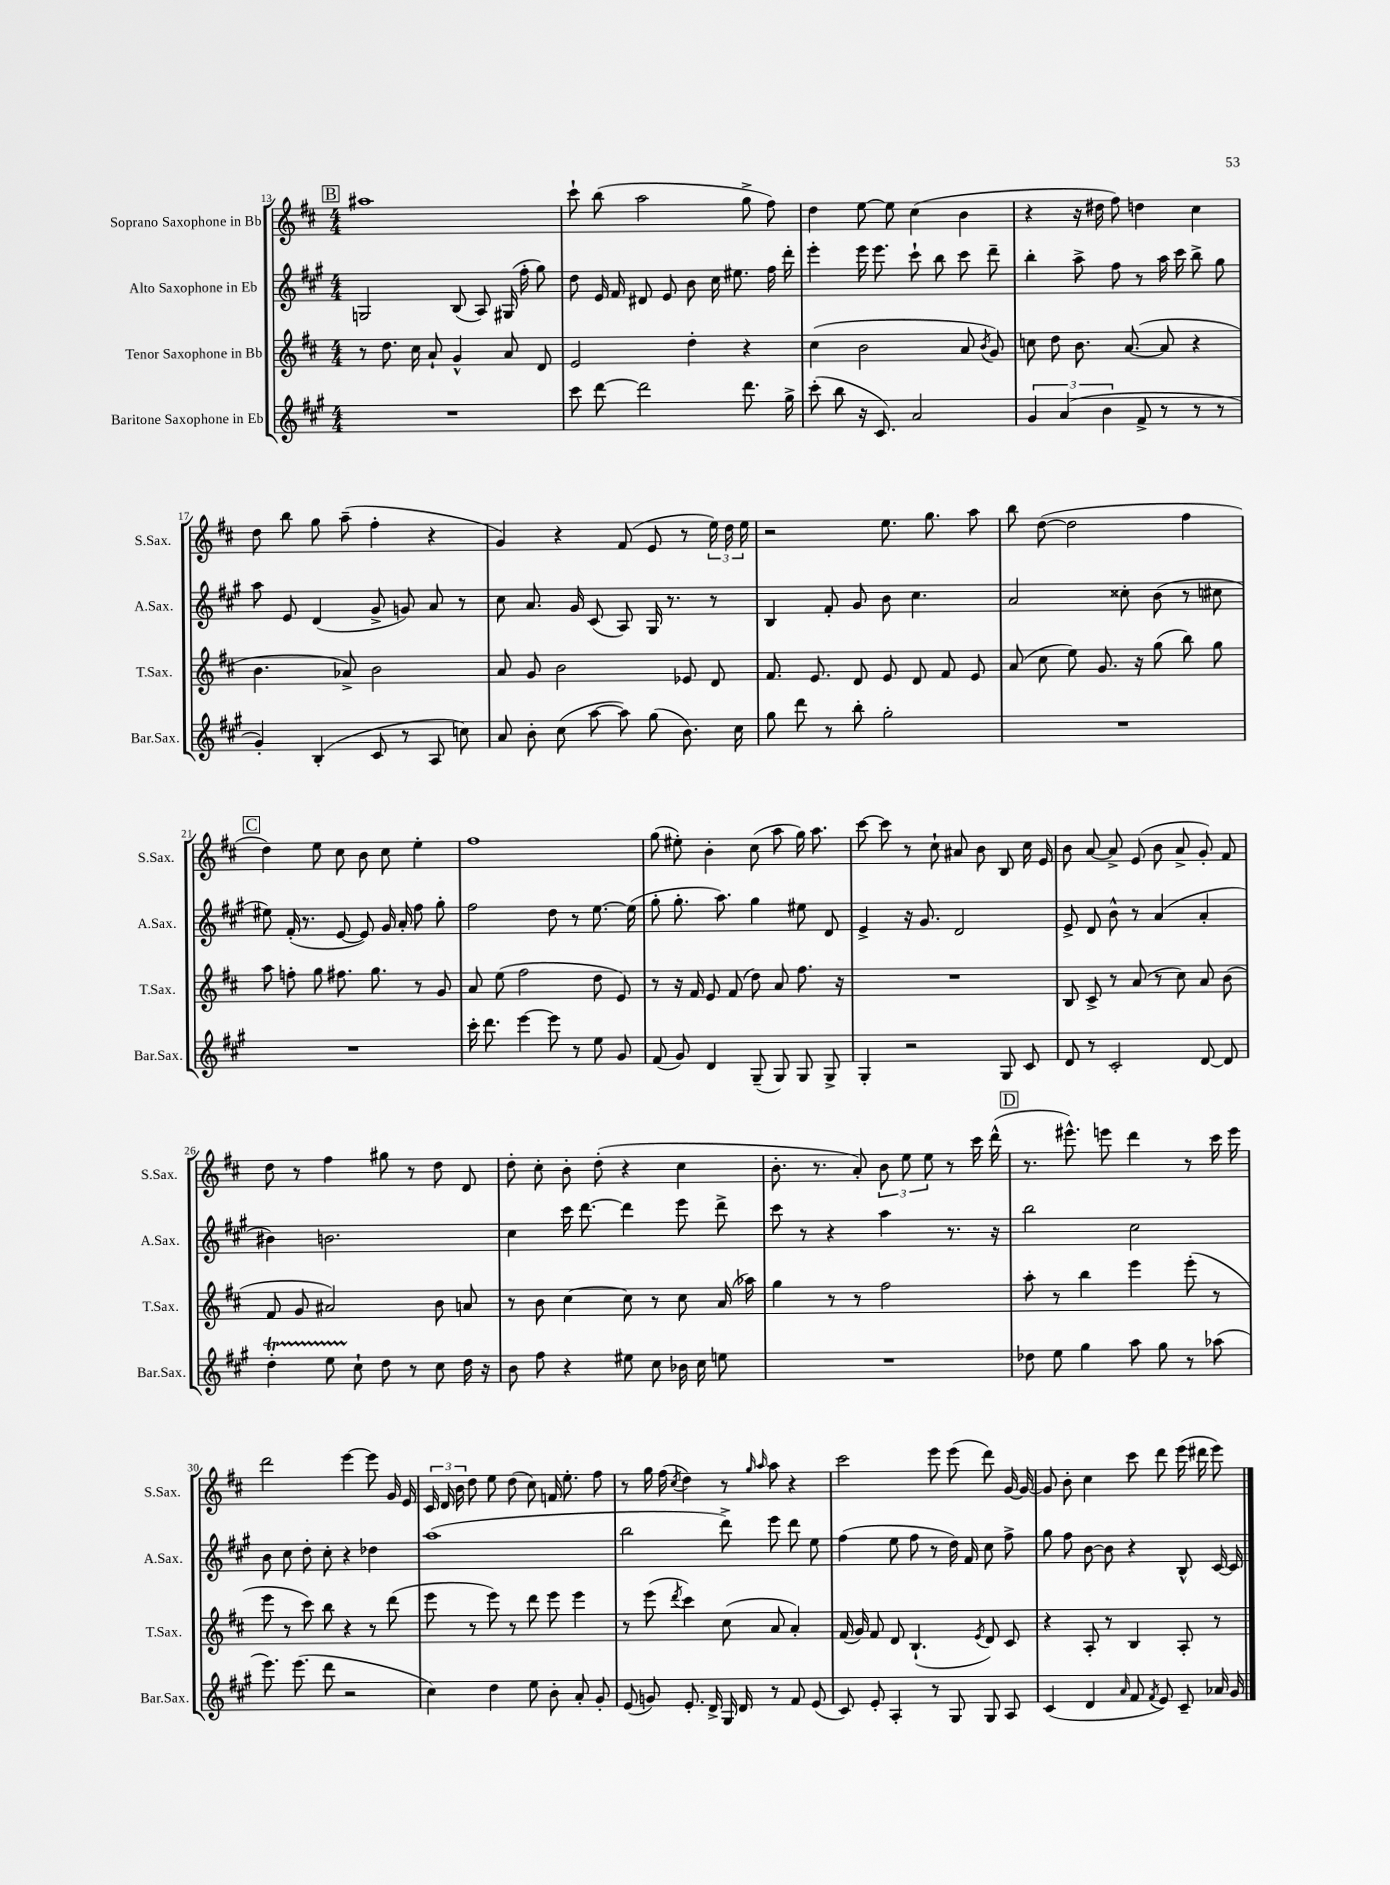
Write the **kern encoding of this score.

**kern	**kern	**kern	**kern
*part4	*part3	*part2	*part1
*staff4	*staff3	*staff2	*staff1
*I"Baritone Saxophone in Eb	*I"Tenor Saxophone in Bb	*I"Alto Saxophone in Eb	*I"Soprano Saxophone in Bb
*I'Bar.Sax.	*I'T.Sax.	*I'A.Sax.	*I'S.Sax.
*clefG2	*clefG2	*clefG2	*clefG2
*k[f#c#g#]	*k[f#c#]	*k[f#c#g#]	*k[f#c#]
*M4/4	*M4/4	*M4/4	*M4/4
!!LO:REH:place=s1:t=B
=13	=13	=13	=13
1r	8r	2Gn/	1aa#X
.	8.dd\	.	.
.	16cc#\	.	.
.	8a`/	.	.
.	4g^^/	(8B/	.
.	.	8A/)	.
.	8a/	(16G#X/	.
.	.	16ff#'\	.
.	8d/	8gg#\)	.
=14	=14	=14	=14
8ccc#\	2e/	8dd\	8ccc#`\
[8ddd\	.	16e/	(8bb\
.	.	16f#/	.
2ddd\]	.	8d#X/	2aa\
.	.	8e/	.
.	4dd'\	8b\	.
.	.	16cc#\	.
.	.	8.ee#X\	.
8.ddd\	4r	.	8gg^\
.	.	16ff#\	8ff#\)
16gg#^\	.	16ddd'\	.
=15	=15	=15	=15
(8ccc#'\	(4cc#\	4eee'\	4dd\
8bb\	.	.	.
16r	2b\	16eee\	[8ee\
8.c#/)	.	8.eee\	.
.	.	.	8ee\]
2a/	.	8ccc#`\	(4cc#\
.	.	8bb\	.
.	8a/	8ccc#\	4b\
.	8qb/	.	.
.	8g/)	8ddd~\	.
=16	=16	=16	=16
6g#/	8ccn\	4bb'\	4r
.	8dd\	.	.
(6a/	.	.	.
.	8.b\	8aa^\	16r
.	.	.	16dd#X\
6b\	.	.	.
.	.	8ff#\	8ff#\)
.	([8.a/	.	.
8f#^/	.	8r	4ddn\
8r	8a/]	16aa\	.
.	.	16ccc#\	.
8r	4r	8bb^\	4cc#\
8r	.	8gg#\	.
!!LO:LB:g=z
=17	=17	=17	=17
4g#'/)	4.b\	8aa\	8dd\
.	.	8e/	8bb\
(4B'/	.	(4d/	8gg\
.	8a-X^/)	.	(8aa~\
8c#/	2b\	8g#^/	4ff#'\
8r	.	8gn/)	.
8A/	.	8a/	4r
8ccn\)	.	8r	.
=18	=18	=18	=18
8a/	8a/	8cc#\	4g/)
8b'\	8g/	8.a/	.
(8cc#\	2b\	.	4r
.	.	16g#/	.
[8aa\	.	(8c#/	.
8aa\])	.	8A/)	(8f#/
(8gg#\	.	16G#/	8e/
.	.	8.r	.
8.b\)	8e-X/	.	8r
.	8d/	8r	24ee\)
.	.	.	24dd\
16cc#\	.	.	.
.	.	.	24ee\
=19	=19	=19	=19
8gg#\	8.f#/	4B/	2r
8ddd\	.	.	.
.	8.e/	.	.
8r	.	8f#'/	.
8bb'\	8d/	8g#/	.
2gg#'\	8e/	8b\	8.ee\
.	8d/	4.cc#\	.
.	.	.	8.gg\
.	8f#/	.	.
.	8e/	.	8aa\
=20	=20	=20	=20
1r	(8a/	2a/	8bb\
.	8cc#\	.	([8dd\
.	8ee\)	.	2dd\]
.	8.g/	.	.
.	.	8cc##X'\	.
.	16r	.	.
.	(8gg\	(8b\	.
.	8bb\)	8r	4ff#\
.	8gg\	8cc#X\	.
!!LO:LB:g=z
!!LO:REH:place=s1:t=C
=21	=21	=21	=21
1r	8aa\	8ee#X\)	4dd\)
.	8ffn'\	(16f#'/	.
.	.	8.r	.
.	8gg\	.	8ee\
.	8.ff#X\	[8e/	8cc#\
.	.	8e/])	8b\
.	8.gg\	.	.
.	.	16g#/	8cc#\
.	.	16a'/	.
.	8r	8ff#\	4ee'\
.	8g/	8gg#'\	.
=22	=22	=22	=22
16ccc#'\	8a/	2ff#\	1ff#
8.ddd\	.	.	.
.	(8ee\	.	.
[4eee\	2ff#\	.	.
8eee\]	.	8dd\	.
8r	.	8r	.
8ee\	8dd\	[8.ee\	.
8g#/	8e/)	.	.
.	.	(16ee\]	.
=23	=23	=23	=23
(8f#/	8r	8gg#'\	(8gg\
8g#/)	16r	8.gg#'\	8ee#X'\)
.	16f#/	.	.
4d/	8e/	.	4b'\
.	.	8.aa\)	.
.	(8f#/	.	.
(8G#~/	8dd\)	4gg#\	(8cc#\
8G#/)	8a/	.	8aa\
8G#/	8.ff#\	8ee#X\	16gg\)
.	.	.	8.aa\
8G#^/	.	8d/	.
.	16r	.	.
=24	=24	=24	=24
4G#'/	1r	4e^/	[8ccc#\
.	.	.	8ccc#\]
2r	.	16r	8r
.	.	8.g#/	.
.	.	.	8cc#`\
.	.	2d/	8a#X/
.	.	.	8b\
8G#/	.	.	8B/
8c#/	.	.	16cc#\
.	.	.	16e/
=25	=25	=25	=25
8d/	8B/	8e^/	8b\
8r	8c#^/	8d/	[8a/
2c#'/	8r	8b^^\	8a^/]
.	(8a/	8r	(8e/
.	8r	(4a/	8b\
.	8cc#\)	.	8a^/
[8d/	8a/	4a'/	8g'/)
8d/]	(8b\	.	8f#/
!!LO:LB:g=z
=26	=26	=26	=26
4ddT'\	8f#/	4b#X\)	8dd\
.	8g/	.	8r
8eeTTT\	2a#X/)	2.bn\	4ff#\
8cc#`\	.	.	.
8dd\	.	.	8gg#X\
8r	.	.	8r
8cc#\	8b\	.	8dd\
16dd\	8an/	.	8d/
16r	.	.	.
=27	=27	=27	=27
8b\	8r	4cc#\	8dd'\
8ff#\	8b\	.	8cc#'\
4r	[4cc#\	16ccc#\	8b'\
.	.	[8.ddd\	.
.	.	.	(8dd'\
8ee#X\	8cc#\]	4ddd\]	4r
8cc#\	8r	.	.
16b-X\	8cc#\	8eee\	4cc#\
16cc#\	.	.	.
8een\	(16a/	8ddd^\	.
.	16aa-X\)	.	.
=28	=28	=28	=28
1r	4gg\	8ccc#\	8.b'\
.	.	8r	.
.	.	.	8.r
.	8r	4r	.
.	8r	.	8a'/)
.	2ff#\	4aa\	12b\
.	.	.	12ee\
.	.	.	12ee\
.	.	8.r	8r
.	.	.	16ccc#\
.	.	16r	(16ddd^^\
!!LO:REH:place=s1:t=D
=29	=29	=29	=29
8dd-X\	8aa'\	2bb\	8.r
8ee\	8r	.	.
.	.	.	8.eee#X^^\)
4gg#\	4bb\	.	.
.	.	.	8eeen\
8aa\	4eee\	2cc#\	4ddd\
8gg#\	.	.	.
8r	(8eee'\	.	8r
(8aa-X\	8r	.	16ccc#\
.	.	.	16eee\
!!LO:LB:g=z
=30	=30	=30	=30
8.eee\)	8eee\	8b\	2ddd\
.	8r	8cc#\	.
(8.eee\	.	.	.
.	8ccc#\)	8dd'\	.
8ddd\	8bb\	8cc#'\	.
2r	4r	4r	[4eee\
.	8r	4dd-X\	8eee\]
.	(8ddd\	.	16g/
.	.	.	16e/
=31	=31	=31	=31
4cc#\)	8eee\	(1aa	24c#/
.	.	.	24d/
.	.	.	24b\
.	8r	.	8dd\
4dd\	8eee\)	.	8ee\
.	8r	.	(8dd\
8ee\	8ddd\	.	8cc#\)
8b'\	8eee\	.	16fn/
.	.	.	8.ee'\
8a'/	4eee\	.	.
8g#'/	.	.	8ff#\
=32	=32	=32	=32
(8e/	8r	2bb\	8r
8gn/)	(8eee\	.	16gg\
.	.	.	(16ff#\
.	8qddd/	.	8qcc#/
8.e'/	4ccc#\)	.	4dd\)
16d^/	.	.	.
16G#/	(8cc#\	8ddd^\)	8r
16d/	.	.	.
.	.	.	16qqgg/
.	.	.	16qqaa/
8r	8a/	8eee\	8aa\
8f#/	4a'/)	8ddd\	4r
(8e/	.	8ee\	.
=33	=33	=33	=33
8c#/)	(16f#/	(4ff#\	2ccc#\
.	16g/)	.	.
8e'/	8f#/	.	.
4A'/	8d/	8ee\	.
.	(4.B`/	8ff#\	.
8r	.	8r	8eee\
8G#/	.	16dd\)	(8eee\
.	.	16f#/	.
.	8qe/	.	.
8G#/	8d/)	8cc#\	8ddd\)
8A/	8c#/	8ff#^\	[16g/
.	.	.	16g/_
=34	=34	=34	=34
(4c#/	4r	8gg#\	8g/]
.	.	8ff#\	8b'\
4d/	8A'/	[8b\	4cc#\
.	8r	8b\]	.
16qqa/	.	.	.
8f#/	4B/	4r	8ccc#\
8qf#/	.	.	.
8e/)	.	.	8ddd\
8c#~/	8A'/	8B^^/	(16eee\
.	.	.	16ddd#X\
16a-X/	8r	[16c#/	8eee\)
16g#/	.	16c#/]	.
==	==	==	==
*-	*-	*-	*-
